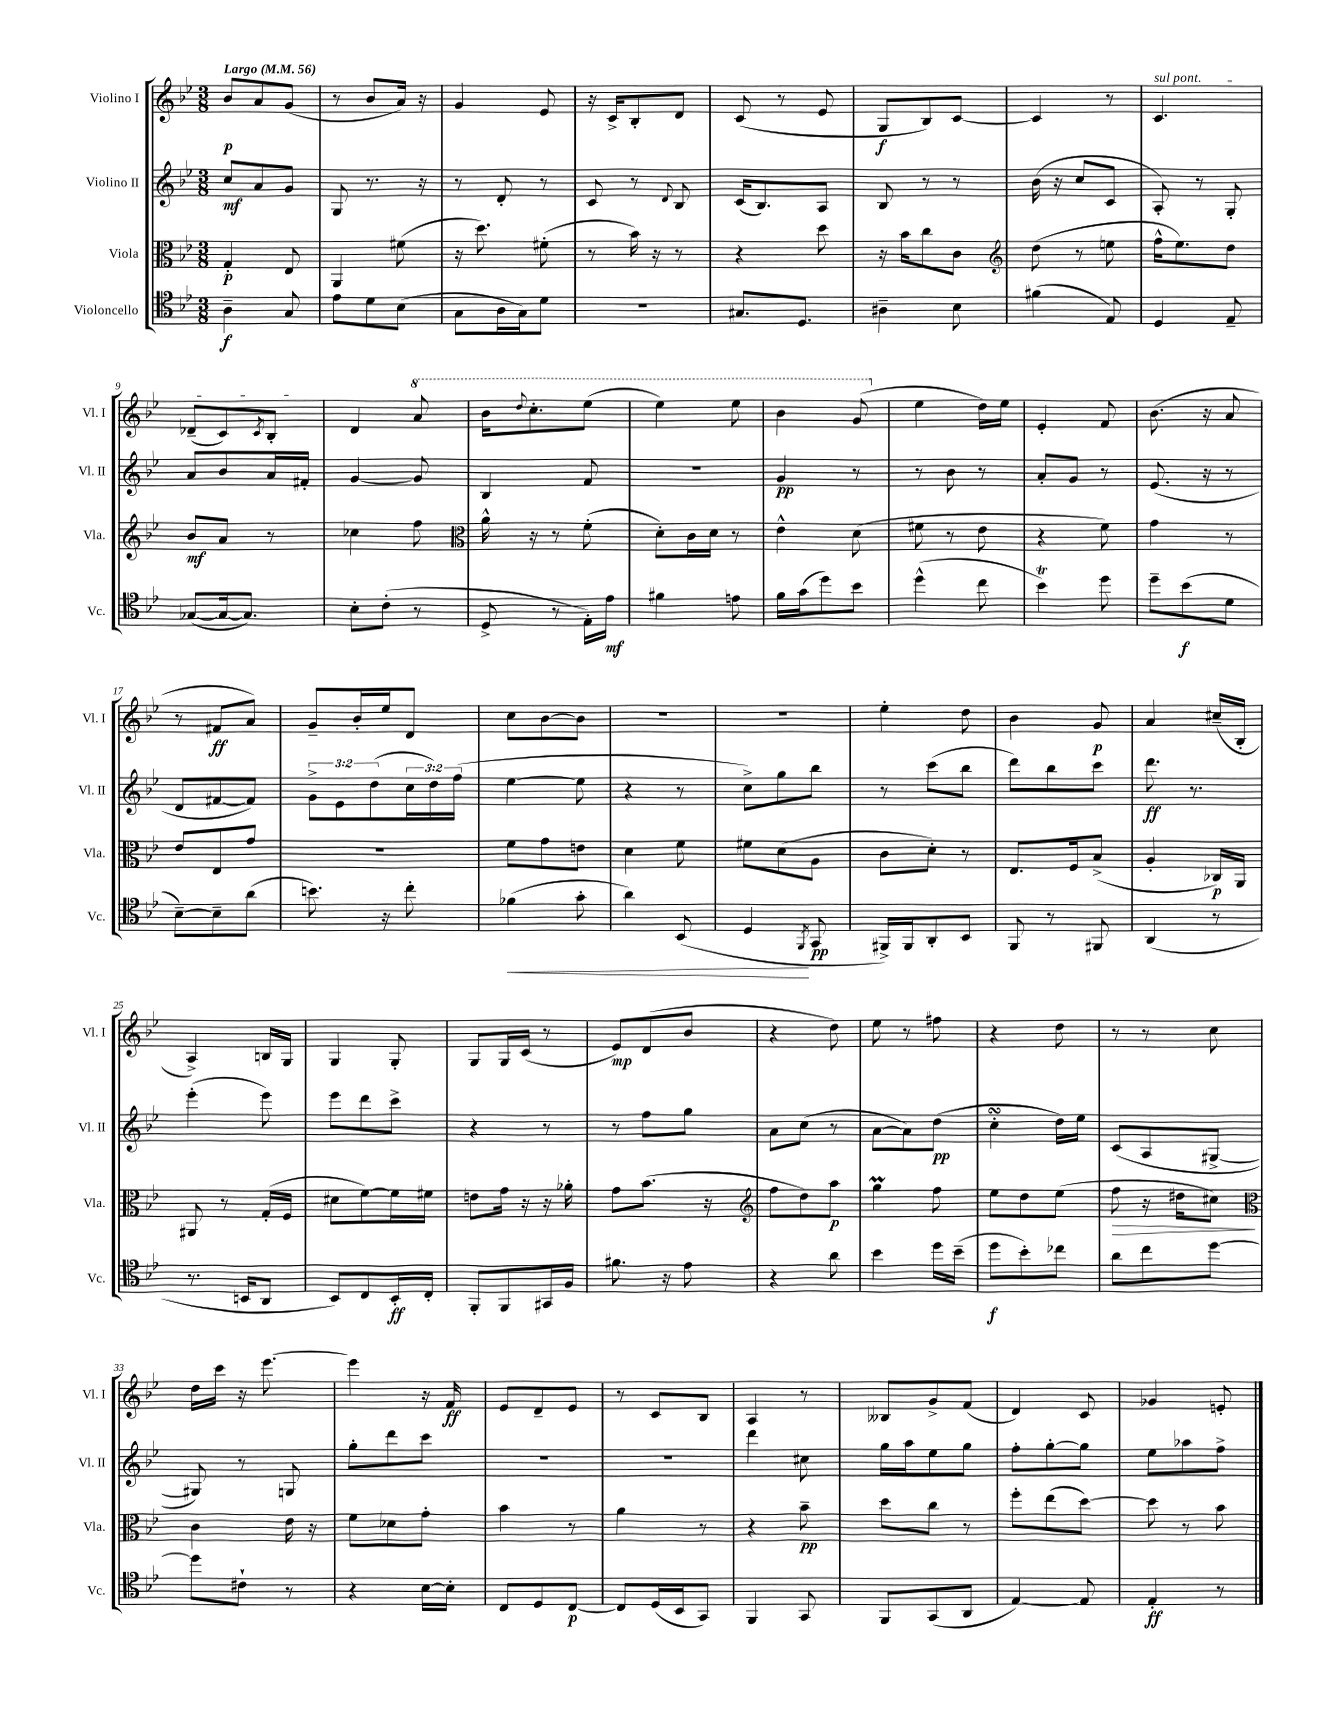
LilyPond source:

<<
\new StaffGroup <<
\new Staff = "s0" \with { instrumentName = "Violino I" shortInstrumentName = "Vl. I" } {
    \clef treble \key bes \major \numericTimeSignature \time 3/8 \tempo "Largo" 4 = 56
    bes'8\p a'8 g'8( |
    r8 bes'8 a'16) r16 |
    g'4 ees'8 |
    r16 c'16-> bes8-. d'8 |
    c'8( r8 ees'8 |
    g8\f bes8) c'8~ |
    c'4 r8 |
    \once \override TextSpanner.bound-details.left.text = \markup { \italic "sul pont." } c'4.\startTextSpan |
    des'8--( c'8) \acciaccatura { c'8 } bes8-.\stopTextSpan |
    d'4 \ottava #1 a''8 |
    bes''16 \appoggiatura { d'''8 } c'''8.-. ees'''8( |
    ees'''4) ees'''8 |
    bes''4 g''8( \ottava #0 |
    ees''4 d''16) ees''16 |
    ees'4-. f'8 |
    bes'8.( r16 a'8 |
    r8 fis'8\ff a'8) |
    g'8-- bes'16-. ees''16 d'8 |
    c''8 bes'8~ bes'8 |
    R4. |
    R4. |
    ees''4-. d''8 |
    bes'4 g'8\p |
    a'4 cis''16--( bes16-. |
    a4->) b16 g16 |
    g4 g8-. |
    g8 g16 c'16( r8 |
    ees'8\mp) d'8( bes'8 |
    r4 d''8) |
    ees''8 r8 fis''8 |
    r4 d''8 |
    r8 r8 c''8 |
    d''16 c'''16 r16 ees'''8.~ |
    ees'''4 r16 f'16\ff |
    ees'8 d'8-- ees'8 |
    r8 c'8 bes8 |
    a4 r8 |
    beses8 g'8-> f'8( |
    d'4) c'8 |
    ges'4 e'8-. \bar "|." |
}
\new Staff = "s1" \with { instrumentName = "Violino II" shortInstrumentName = "Vl. II" } {
    \clef treble \key bes \major \numericTimeSignature \time 3/8 \override Staff.TupletNumber.text = #tuplet-number::calc-fraction-text
    c''8\mf a'8 g'8 |
    g8 r8. r16 |
    r8 d'8-. r8 |
    c'8 r8 \appoggiatura { d'8 } bes8 |
    c'16( bes8.) a8 |
    bes8 r8 r8 |
    bes'16( r16 c''8 c'8 |
    a8-.) r8 g8-. |
    a'8 bes'8 a'16 fis'16-. |
    g'4~ g'8 |
    bes4 f'8 |
    R4. |
    g'4\pp r8 |
    r8 bes'8 r8 |
    a'8-. g'8 r8 |
    ees'8.( r16 r8 |
    d'8 fis'8~ fis'8) |
    \tuplet 3/2 { g'8-> ees'8 d''8( } \tuplet 3/2 { c''16 d''16) f''16( } |
    ees''4~ ees''8 |
    r4 r8 |
    c''8->) g''8 bes''8 |
    r8 c'''8( bes''8 |
    d'''8) bes''8 c'''8 |
    d'''8.\ff r8. |
    ees'''4-.( ees'''8) |
    ees'''8 d'''8 c'''8-> |
    r4 r8 |
    r8 f''8 g''8 |
    a'8 c''8( r8 |
    a'8~ a'8) d''8\pp( |
    c''4-.\turn d''16) ees''16 |
    c'8( a8 gis8~-> |
    gis8) r8 g8 |
    g''8-. d'''8 c'''8 |
    R4. |
    R4. |
    d'''4 cis''8 |
    g''16 a''16 ees''8 g''8 |
    f''8-. g''8~-. g''8 |
    ees''8 aes''8 f''8-> \bar "|." |
}
\new Staff = "s2" \with { instrumentName = "Viola" shortInstrumentName = "Vla." } {
    \clef alto \key bes \major \numericTimeSignature \time 3/8
    g4-.\p ees8 |
    a,4 fis'8( |
    r16 d''8.) fis'8-.( |
    r8 bes'16) r16 r8 |
    r4 d''8 |
    r16 bes'16 c''8 c'8 |
    \clef treble d''8( r8 e''8 |
    f''16-^ ees''8.) d''8 |
    bes'8\mf a'8 r8 |
    ces''4 f''8 |
    \clef alto a'16-^ r16 r8 f'8-.( |
    d'8-.) c'16 d'16 r8 |
    ees'4-^ d'8( |
    fis'8 r8 ees'8 |
    r4 f'8) |
    g'4 r8 |
    ees'8 ees8 g'8 |
    R4. |
    f'8 g'8 e'8 |
    d'4 f'8 |
    fis'8 d'8( a8 |
    c'8 d'8-.) r8 |
    ees8. f16 bes8->( |
    a4-. ces16\p) a,16 |
    ais,8 r8 g16-.( f16 |
    dis'8 f'8~) f'16 fis'16 |
    e'8 g'16 r16 r16 aes'16-. |
    g'8 bes'8.( r16 |
    \clef treble f''8 d''8) a''8\p |
    g''4\prall f''8 |
    ees''8 d''8 ees''8( |
    f''8\> r16 dis''16 cis''8\!) |
    \clef alto c'4 ees'16 r16 |
    f'8 des'8 g'8-. |
    bes'4 r8 |
    a'4 r8 |
    r4 bes'8--\pp |
    d''8 c''8 r8 |
    f''8-. ees''8( d''8~) |
    d''8 r8 bes'8 \bar "|." |
}
\new Staff = "s3" \with { instrumentName = "Violoncello" shortInstrumentName = "Vc." } {
    \clef tenor \key bes \major \numericTimeSignature \time 3/8
    a4--\f g8 |
    ees'8 d'8 bes8( |
    g8 a16 g16) d'8 |
    R4. |
    gis8. d8. |
    ais4-- bes8 |
    fis'4( ees8) |
    d4 ees8-- |
    ges8~( ges16~ ges8.) |
    bes8-. c'8-.( r8 |
    d8-> r8 ees16-.) ees'16\mf |
    fis'4 e'8 |
    f'16 g'16( d''8) bes'8 |
    d''4-^( c''8 |
    bes'4\trill) d''8 |
    d''8-- bes'8\f( d'8 |
    bes8~--) bes8-- a'8( |
    b'8.) r16 c''8-. |
    fes'4\<( g'8-. |
    a'4) bes,8( |
    d4\! \acciaccatura { f,8 } g,8\pp |
    fis,16->) fis,16 a,8-. bes,8 |
    f,8 r8 fis,8 |
    a,4( r8 |
    r8. b,16 a,8 |
    bes,8) c8 bes,16-.\ff c16-. |
    f,8-. f,8 gis,16 f16 |
    fis'8. r16 ees'8 |
    r4 a'8 |
    bes'4 d''16 bes'16--( |
    d''8\f bes'8-.) ces''8 |
    a'8 c''8 d''8~ |
    d''8 cis'8-! r8 |
    r4 bes16~ bes16-. |
    c8 d8 c8~\p |
    c8 d16( bes,16 g,8) |
    f,4 g,8 |
    f,8 g,8( a,8 |
    ees4~) ees8 |
    ees4-.\ff r8 \bar "|." |
}
>>
>>
